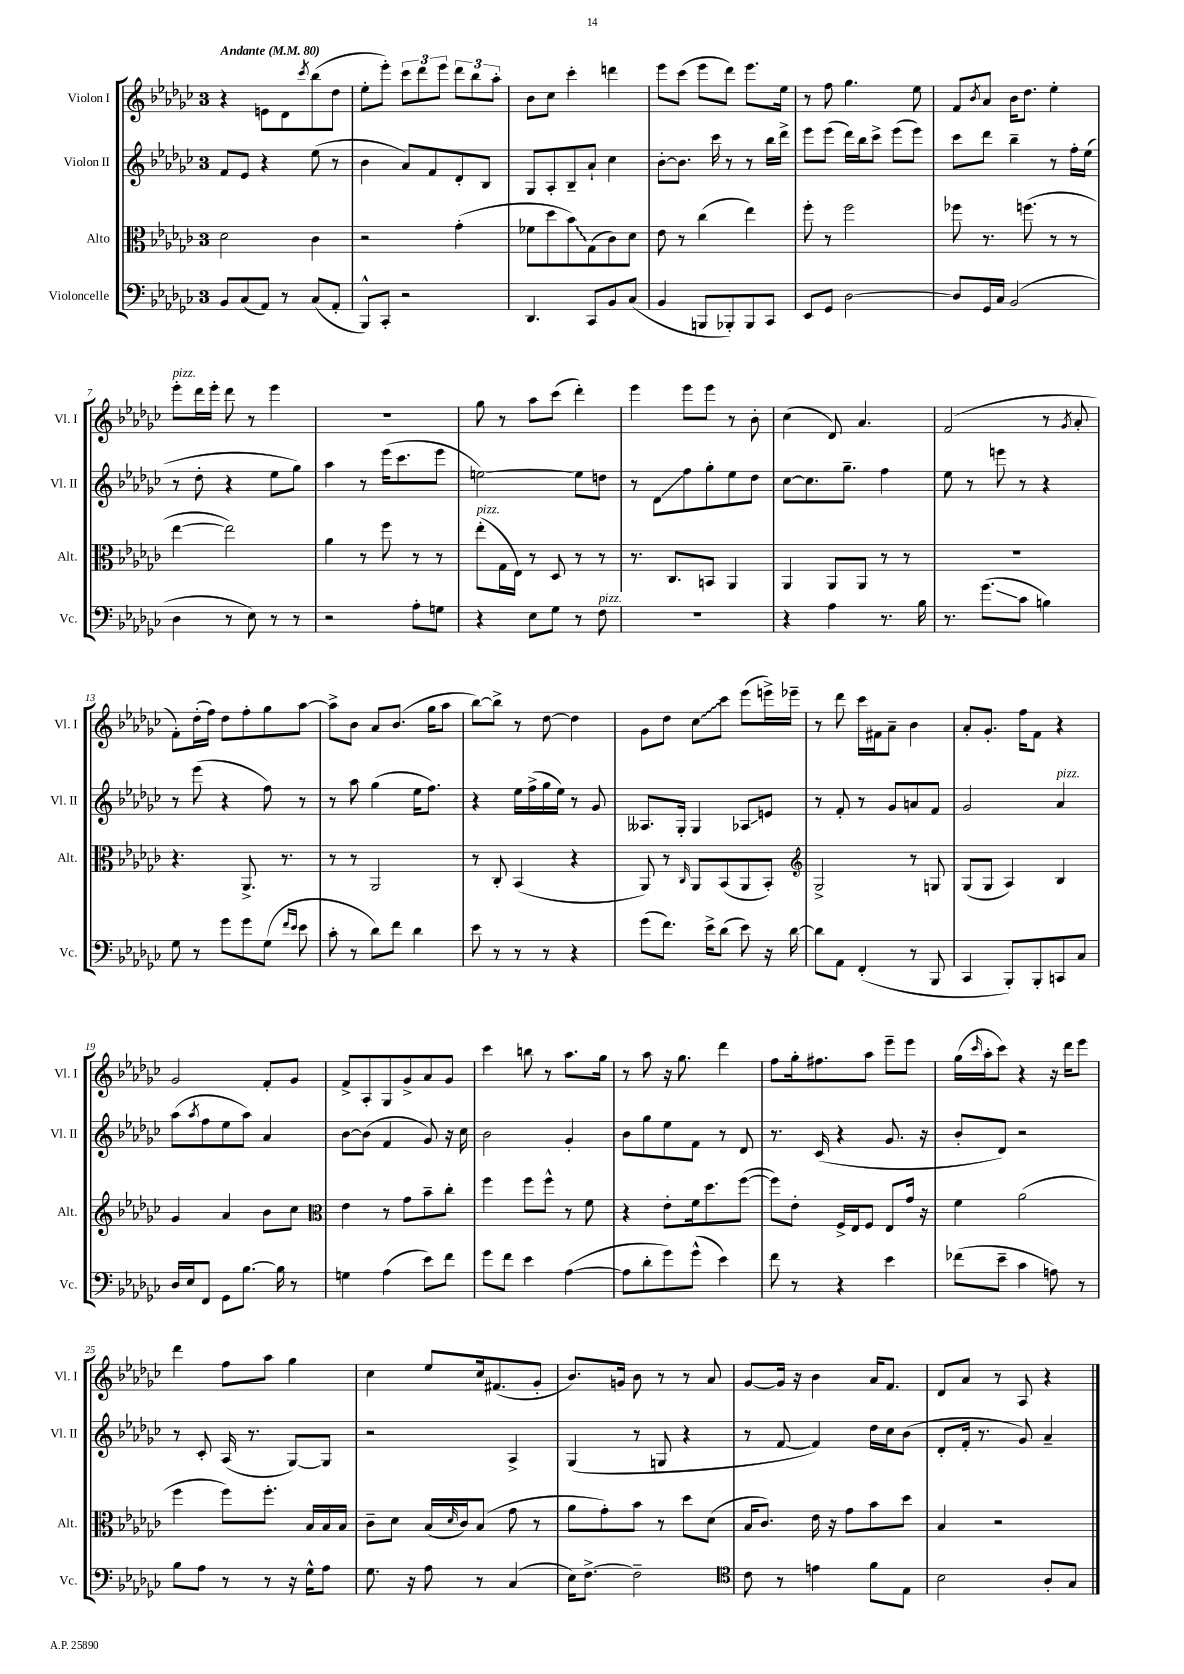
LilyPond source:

<<
\new StaffGroup <<
\new Staff = "s0" \with { instrumentName = "Violon I" shortInstrumentName = "Vl. I" } {
    \clef treble \key ges \major \once \override Staff.TimeSignature.style = #'single-digit \time 3/4 \tempo "Andante" 4 = 80
    r4 e'8 des'8 \acciaccatura { ces'''8 } bes''8( des''8 |
    ees''8-. ees'''8-.) \tuplet 3/2 { ces'''8 des'''8 ees'''8 } \tuplet 3/2 { des'''8 bes''8 aes''8-. } |
    bes'8 ces''8 ces'''4-. d'''4 |
    ees'''8 ces'''8( ees'''8 des'''8) ees'''8. ees''16 |
    r8 f''8 ges''4. ees''8 |
    f'8 \acciaccatura { bes'8 } aes'8 bes'16 des''8. ees''4-. |
    ees'''8-.^\markup { \italic "pizz." } des'''16 ees'''16-. des'''8 r8 ees'''4 |
    R2. |
    ges''8 r8 aes''8 ces'''8( des'''4-.) |
    ees'''4 ees'''8 ees'''8 r8 bes'8-. |
    ces''4( des'8) aes'4. |
    f'2( r8 \acciaccatura { ges'8 } aes'8-. |
    f'8-.) des''16-.( f''16) des''8 f''8-. ges''8 aes''8~ |
    aes''8-> bes'8 aes'8 bes'8.( ges''16 aes''8 |
    bes''8~) bes''8-> r8 des''8~ des''4 |
    ges'8 des''8 \once \override Glissando.style = #'zigzag ces''8\glissando ces'''8 ees'''8( e'''16->) ees'''16-- |
    r8 des'''8 ces'''16 fis'16 aes'8-- bes'4 |
    aes'8-. ges'8.-. f''16 f'8 r4 |
    ges'2 f'8-. ges'8 |
    f'8-> aes8-. ges8 ges'8-> aes'8 ges'8 |
    ces'''4 b''8 r8 aes''8. ges''16 |
    r8 aes''8 r16 ges''8. des'''4 |
    f''8 ges''16-. fis''8. aes''8 ees'''8-- ees'''8 |
    ges''16( \grace { ces'''16 } aes''16-. ces'''8) r4 r16 des'''16 ees'''8 |
    des'''4 f''8 aes''8 ges''4 |
    ces''4 ees''8 ces''16 fis'8.( ges'8-. |
    bes'8.) g'16 bes'8 r8 r8 aes'8 |
    ges'8~ ges'16 r16 bes'4 aes'16 f'8. |
    des'8 aes'8 r8 aes8 r4 \bar "|." |
}
\new Staff = "s1" \with { instrumentName = "Violon II" shortInstrumentName = "Vl. II" } {
    \clef treble \key ges \major \once \override Staff.TimeSignature.style = #'single-digit \time 3/4
    f'8 ees'8 r4 ees''8( r8 |
    bes'4 aes'8) f'8 des'8-. bes8 |
    ges8 aes8-. bes8-- aes'8-! ces''4 |
    bes'8~-. bes'8. ces'''16 r8 r8 bes''16 des'''16-> |
    ees'''8 ees'''8( des'''16) bes''16 ces'''8-> ees'''8( ees'''8) |
    ces'''8 des'''8 bes''4-- r8 f''16-. ees''16( |
    r8 des''8-. r4 ees''8 ges''8) |
    aes''4 r8 ees'''16( ces'''8. ees'''8 |
    e''2~) e''8 d''8 |
    r8 des'8\glissando f''8 ges''8-. ees''8 des''8 |
    ces''8~ ces''8. ges''8.-- f''4 |
    ees''8 r8 e'''8 r8 r4 |
    r8 ees'''8( r4 f''8) r8 |
    r8 aes''8 ges''4( ees''16 f''8.) |
    r4 ees''16 f''16->( ges''16 ees''16) r8 ges'8 |
    aeses8. ges16-. ges4 aes8\glissando e'8 |
    r8 f'8-. r8 ges'8 a'8 f'8 |
    ges'2 aes'4^\markup { \italic "pizz." } |
    aes''8( \acciaccatura { aes''8 } f''8 ees''8 aes''8) aes'4 |
    bes'8~ bes'8( f'4 ges'8) r16 ces''16 |
    bes'2 ges'4-. |
    bes'8 ges''8 ees''8 f'8 r8 des'8 |
    r8. ces'16( r4 ges'8. r16 |
    bes'8-. des'8) r2 |
    r8 ces'8-. aes16( r8. ges8~) ges8 |
    r2 aes4-> |
    ges4( r8 g8 r4 |
    r8 f'8~ f'4) des''16 ces''16 bes'8( |
    des'8-. f'16-. r8. ges'8) aes'4-- \bar "|." |
}
\new Staff = "s2" \with { instrumentName = "Alto" shortInstrumentName = "Alt." } {
    \clef alto \key ges \major \once \override Staff.TimeSignature.style = #'single-digit \time 3/4
    des'2 ces'4 |
    r2 ges'4-.( |
    fes'8 des''8 \once \override Glissando.style = #'zigzag bes'8\glissando) ges8( ces'8) des'8 |
    ees'8 r8 ces''4( ees''4) |
    f''8-. r8 f''2 |
    fes''8 r8. f''8.( r8 r8 |
    ees''4~ ees''2) |
    aes'4 r8 f''8 r8 r8 |
    ees''8-.^\markup { \italic "pizz." }( ges16 ees16) r8 des8 r8 r8 |
    r8. ces8. b,8 aes,4 |
    aes,4 aes,8 aes,8 r8 r8 |
    R2. |
    r4. aes,8.-> r8. |
    r8 r8 aes,2 |
    r8 ces8-. bes,4( r4 |
    aes,8) r8 \grace { ces16 } aes,8 bes,8( aes,8 bes,8-.) |
    \clef treble ges2-> r8 g8 |
    ges8( ges8 aes4) bes4 |
    ges'4 aes'4 bes'8 ces''8 |
    \clef alto ees'4 r8 ges'8 bes'8-- ces''8-. |
    f''4 f''8 f''8-^ r8 f'8 |
    r4 ees'8-. f'16 des''8. f''8~( |
    f''8) ees'8-. f16-> ees16 f8 ees8 ges'16 r16 |
    f'4 aes'2( |
    f''4 f''8) f''8.-. bes16 bes16 bes16 |
    ces'8-- des'8 bes16( \grace { des'16 } ces'16) bes8( ges'8 r8 |
    aes'8 ges'8-.) bes'8 r8 des''8 des'8( |
    bes16 ces'8.) ees'16 r16 ges'8 bes'8 des''8 |
    bes4 r2 \bar "|." |
}
\new Staff = "s3" \with { instrumentName = "Violoncelle" shortInstrumentName = "Vc." } {
    \clef bass \key ges \major \once \override Staff.TimeSignature.style = #'single-digit \time 3/4
    bes,8 ces8( aes,8) r8 ces8( aes,8-. |
    bes,,8-^) ces,8-. r2 |
    des,4. ces,8 bes,8 ces8( |
    bes,4 b,,8 bes,,8-.) bes,,8 ces,8 |
    ees,8 ges,8 des2~ |
    des8 ges,16 ces16 bes,2( |
    des4 r8 ees8) r8 r8 |
    r2 aes8-. g8 |
    r4 ees8 ges8 r8 f8^\markup { \italic "pizz." } |
    R2. |
    r4 aes4 r8. bes16 |
    r8. ges'8.\glissando( ces'8 b4) |
    ges8 r8 ges'8 ges'8 ges8( \grace { f'16 ees'16 } ees'8 |
    ces'8-. r8 des'8) f'8 des'4 |
    ees'8 r8 r8 r8 r4 |
    ges'8( f'8.) ees'16-> des'8( ees'8) r16 des'16~ |
    des'8 aes,8 f,4-.( r8 bes,,8 |
    ces,4 bes,,8-.) bes,,8-. c,8 ces8 |
    des16 ees16 f,8 ges,8 bes8.~ bes16 r8 |
    g4 aes4( ees'8) f'8 |
    ges'8 f'8 ees'4 aes4~( |
    aes8 des'8-. ges'8) ges'8-^( ees'4) |
    f'8 r8 r4 ees'4 |
    fes'8( ees'8-- ces'4 a8) r8 |
    bes8 aes8 r8 r8 r16 ges16-^ aes8 |
    ges8. r16 aes8 r8 ces4( |
    ees16) f8.~-> f2-- |
    \clef tenor ces'8 r8 e'4 f'8 ees8 |
    bes2 aes8-. ges8 \bar "|." |
}
>>
>>
